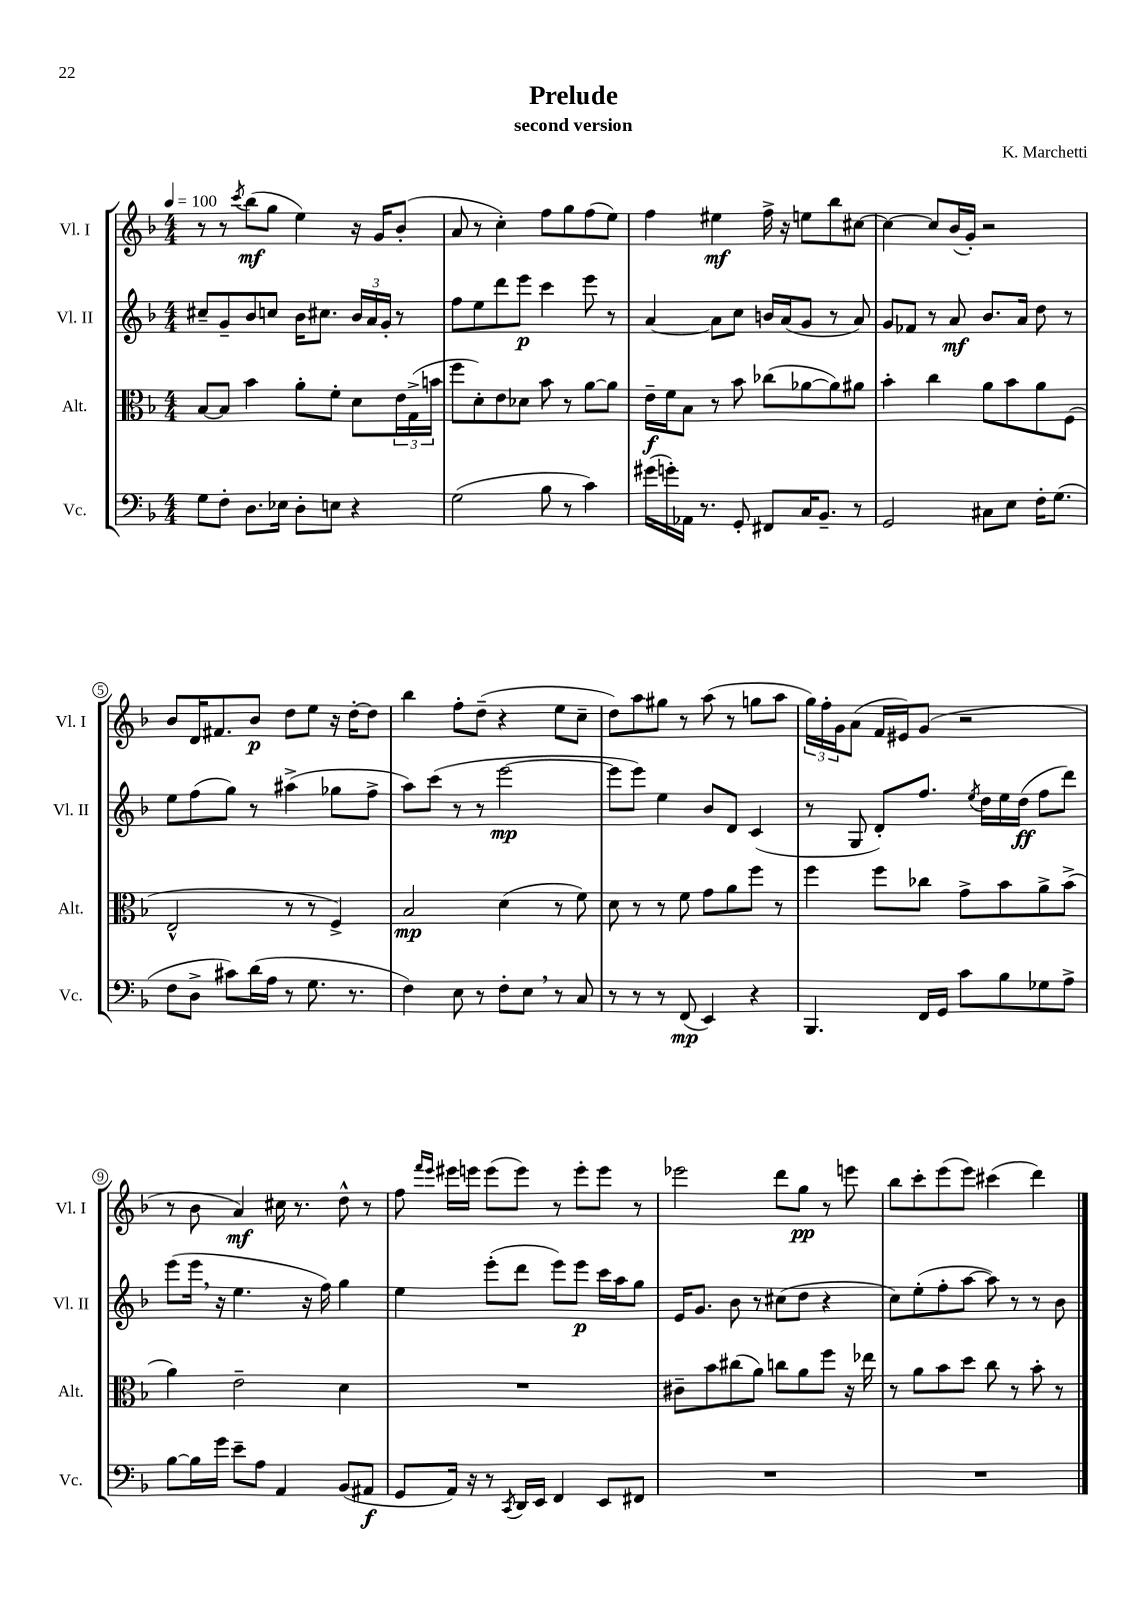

**kern	**kern	**kern	**kern
*staff4	*staff3	*staff2	*staff1
*clefF4	*clefC3	*clefG2	*clefG2
*k[b-]	*k[b-]	*k[b-]	*k[b-]
*M4/4	*M4/4	*M4/4	*M4/4
*MM100	*MM100	*MM100	*MM100
8G	[8B-	8cc#~	8r
8F'	8B-]	8g~	8r
.	.	.	8qccc
8.D	4b-	8b-	(8bb-
.	.	8cc	8gg
16E-	.	.	.
8D'	8a'	16b-	4ee)
.	.	8.cc#	.
8E	8f'	.	.
4r	8d	24b-	16r
.	.	24a	.
.	.	.	16g
.	.	24g'	.
.	24e	8r	(8b-'
.	(24G^	.	.
.	24b	.	.
=	=	=	=
(2G	8ff	8ff	8a
.	8d')	8ee	8r
.	8e	8ddd	4cc')
.	8d-	8eee	.
8B-	8b-	4ccc	8ff
8r	8r	.	8gg
4c)	[8a	8eee	(8ff
.	8a]	8r	8ee)
=	=	=	=
(16g#	16e~	[4a	4ff
16g')	16f	.	.
16AA-	8B-	.	.
8.r	.	.	.
.	8r	8a]	4ee#
8GG'	8b-	8cc	.
8FF#	(8cc-	16b	16ff^
.	.	(16a	16r
16C	[8a-	8g	8ee
8.BB-~	.	.	.
.	8a-])	8r	8bb-
8r	8a#	8a)	[8cc#
=	=	=	=
2GG	4b-'	8g	4cc#_
.	.	8f-	.
.	4cc	8r	8cc#]
.	.	8a	(16b-
.	.	.	16g')
8C#	8a	8.b-	2r
8E	8b-	.	.
.	.	16a	.
16F'	8a	8dd	.
(8.G	.	.	.
.	(8F	8r	.
=	=	=	=
8F	2E^^	8ee	8b-
8D^	.	(8ff	16d
.	.	.	8.f#
8c#)	.	8gg)	.
(16d	.	8r	8b-
16A	.	.	.
8r	8r	(4aa#^	8dd
8.G	8r	.	8ee
.	4F^)	8gg-	16r
8.r	.	.	[16dd'
.	.	8ff^	8dd]
=	=	=	=
4F)	2B-	8aa)	4bb-
.	.	(8ccc	.
8E	.	8r	8ff'
8r	.	8r	(8dd~
8F'	(4d	[2eee	4r
8E	.	.	.
8r	8r	.	8ee
8C	8f)	.	8cc~
=	=	=	=
8r	8d	8eee]	8dd)
8r	8r	8eee)	8aa
8r	8r	4ee	8gg#
(8FF	8f	.	8r
4EE)	8g	8b-	(8aa
.	8a	8d	8r
4r	8ff	(4c	8gg
.	8r	.	8aa
=	=	=	=
4.BBB-	4ff	8r	24gg)
.	.	.	24ff'
.	.	.	24g
.	.	8G	(8a
.	8ff	8d')	16f
.	.	.	16e#)
16FF	8cc-	8.ff	(8g
16GG	.	.	.
8c	8g^	.	2r
.	.	8qee	.
.	.	16dd	.
8B-	8b-	16ee	.
.	.	(16dd	.
8G-	8a^	8ff	.
8A^	(8b-^	8ddd)	.
=	=	=	=
[8B-	4a)	(8eee	8r
16B-]	.	16eee	8b-
16g	.	16r	.
8e~	2e~	4.ee	4a)
8A	.	.	.
4AA	.	.	16cc#
.	.	.	8.r
.	.	16r	.
.	.	16ff)	.
(8BB-	4d	4gg	8dd^^
8AA#	.	.	8r
=	=	=	=
8GG	1r	4ee	8ff
.	.	.	16qqfff
.	.	.	16qqeee
16AA)	.	.	16eee#
16r	.	.	16eee
8r	.	(8eee'	(8eee
8qCC	.	.	.
16DD	.	8ddd	8eee)
16EE	.	.	.
4FF	.	8eee)	8r
.	.	8eee	8eee'
8EE	.	16ccc	8eee
.	.	16aa	.
8FF#	.	8gg	8r
=	=	=	=
1r	8c#~	16e	2eee-
.	.	8.g	.
.	8b-	.	.
.	(8cc#	8b-	.
.	8a)	8r	.
.	8cc	(8cc#	8ddd
.	8a	8dd	8gg
.	8ff	4r	8r
.	16r	.	8eee
.	16ee-	.	.
=	=	=	=
1r	8r	8cc)	8bb-
.	8a	(8ee'	8ccc'
.	8b-	8ff'	(8eee
.	8dd	[8aa	8eee)
.	8cc	8aa])	(4ccc#
.	8r	8r	.
.	8b-'	8r	4ddd)
.	8r	8b-	.
==	==	==	==
*-	*-	*-	*-
